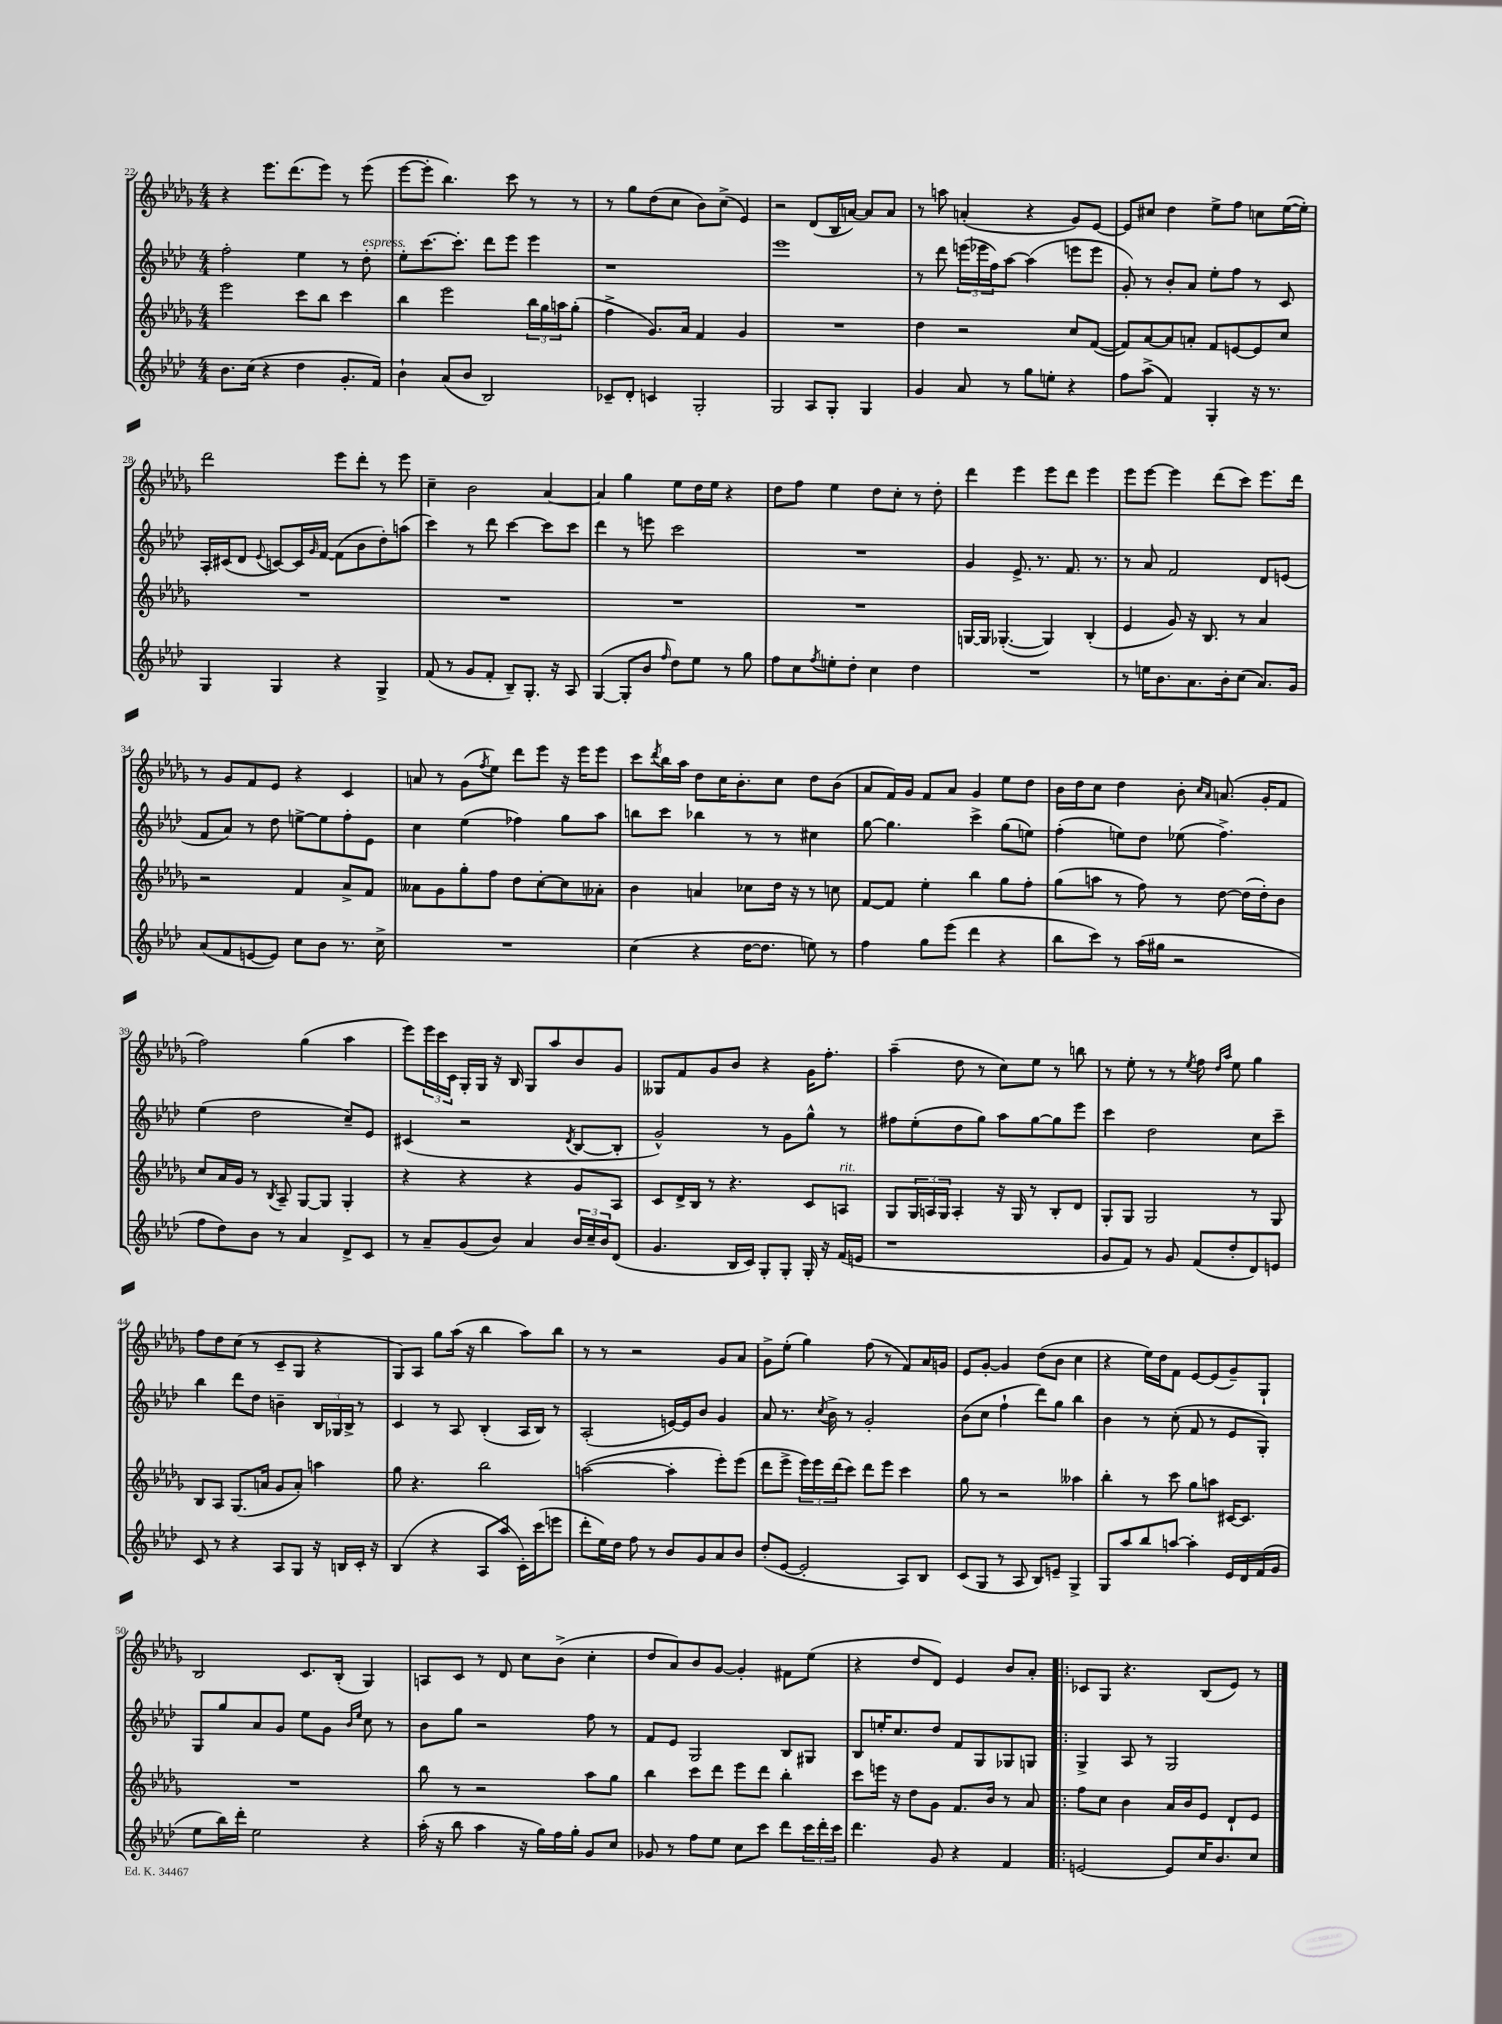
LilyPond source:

<<
\new StaffGroup <<
\new Staff = "s0" {
    \clef treble \key des \major \numericTimeSignature \time 4/4
    r4 ees'''8. des'''8.( ees'''8) r8 ees'''8( |
    ees'''8~ ees'''8-. bes''4.) c'''8 r8 r8 |
    r8 ges''8 des''8( c''8 bes'8) c''8->( ees'4) |
    r2 des'8( bes16 a'16~) a'8 a'8 |
    r8 a''8 a'4-.( r4 ges'8) ees'8~ |
    ees'8 cis''8 des''4 ees''8-> f''8 c''8 ees''16~( ees''16-.) |
    des'''2 ees'''8 des'''8-. r8 ees'''8 |
    c''4-- bes'2 aes'4~ |
    aes'4 ges''4 ees''8 des''16 ees''16 r4 |
    des''8 f''8 ees''4 des''8 c''8-. r8 des''8-. |
    des'''4 ees'''4 ees'''8 des'''8 ees'''4 |
    ees'''8 ees'''8~ ees'''4 des'''8( c'''8) ees'''8. des'''16 |
    r8 ges'8 f'8 ees'8 r4 c'4 |
    a'8 r8 ges'8( \acciaccatura { f''8 } ees''8) des'''8 ees'''8 r16 ees'''16 ees'''8 |
    c'''8 \acciaccatura { des'''8 } bes''16 aes''16 des''8 c''16 bes'8.-. c''8 des''8 bes'8( |
    aes'8 f'16) ges'16 f'8 aes'8 ges'4 ees''8 des''8 |
    bes'16 des''16 c''8 des''4 bes'8-. \grace { c''16 aes'16 } a'8.( ges'16-. f'8 |
    f''2) ges''4( aes''4 |
    ees'''8) \tuplet 3/2 { ees'''16 c'''16 c'16 } ges16-. ges16 r16 bes16 ges8 aes''8 bes'8 ges'8 |
    geses8 f'8 ges'8 bes'8 r4 ges'16 f''8.-. |
    aes''4--( des''8 r8 c''8) ees''8 r8 b''8 |
    r8 ees''8-. r8 r8 \acciaccatura { ees''8 } f''8 \grace { des''16 aes''16 } ees''8 ges''4 |
    f''8 des''8 c''8( r8 c'8-- ges8 r4 |
    ges8) aes8 ges''8 aes''16( r16 bes''4 aes''8) bes''8 |
    r8 r8 r2 ges'8 aes'8 |
    ges'8-> ees''8-.( ges''4) f''8( r8 f'8) aes'16 g'16 |
    ees'8 ges'8~-. ges'4 des''8( bes'8 c''4 |
    r4 ees''16) des''16 f'8 ees'8~ ees'8( ges'8--) ges8-! |
    bes2 c'8. bes16-.( ges4) |
    a8 c'8 r8 des'8 c''8 bes'8->( c''4-. |
    des''8 aes'8) bes'8 ges'8~ ges'4-. fis'8 ees''8( |
    r4 des''8 des'8) ees'4 bes'8 aes'8-. |
    \bar ".|:" ces'8 ges8 r4. bes8( ees'8) r8 \bar "|." |
}
\new Staff = "s1" {
    \clef treble \key aes \major \numericTimeSignature \time 4/4
    f''2-. ees''4 r8 des''8-.^\markup { \italic "espress." } |
    ees''8-. c'''8.~ c'''8.-. des'''8 ees'''8 ees'''4 |
    r1 |
    ees'''1 |
    r8 des'''8 \tuplet 3/2 { e'''16( ees'''16 f''16) } aes''8~ aes''4( e'''8 e'''8 |
    g'8-.) r8 bes'8-. aes'8 ees''8-. f''8 r8 c'8 |
    aes16-. cis'16( des'8 \appoggiatura { ees'8 } c'8~) c'16 \grace { g'16 } f'16~ f'8( bes'8 des''8-.) a''8( |
    c'''4) r8 des'''8 c'''4~ c'''8 c'''8 |
    des'''4 r8 e'''8 c'''2 |
    R1 |
    g'4 ees'8.-> r8. f'8. r8. |
    r8 aes'8 f'2 des'8 e'8( |
    f'8 aes'8) r8 des''8 e''8~-> e''8 f''8-. ees'8 |
    c''4 ees''4( fes''4) g''8 aes''8 |
    b''8 c'''8 bes''4 r8 r8 cis''4 |
    g''8~ g''4. c'''4-> g''8( e''8) |
    f''4-.( e''8) des''8 ees''8( f''4.->) |
    ees''4( des''2 c''8--) ees'8 |
    cis'4( r2 \acciaccatura { des'8 } bes8~ bes8-. |
    g'2-^) r8 g'8 g''8-^ r8 |
    fis''8 ees''8-.( des''8 g''8) aes''8 g''8~ g''8 ees'''8 |
    c'''4 des''2 c''8 c'''8-- |
    bes''4 des'''8 des''8 b'4-- \tuplet 3/2 { bes16 ges16 bes16-> } r8 |
    c'4 r8 aes8 bes4-.( aes16 bes16) r8 |
    aes2-.( e'16~) e'16 bes'8 g'4 |
    aes'8 r8. \acciaccatura { c''8 } bes'16-> r8 g'2-. |
    bes'8( c''8 f''4-! des'''8) g''8 bes''4 |
    bes'4 r8 c''8-.( f'8 r8 ees'8 g8-.) |
    g8 g''8 aes'8 g'8 ees''8 g'8 \grace { bes'16 ees''16 } c''8 r8 |
    bes'8 g''8 r2 f''8 r8 |
    f'8 ees'8 g2 bes8 gis8 |
    bes8 e''16-. c''8. des''8 f'8 g8 ges8 g8 |
    \bar ".|:" g4-> aes8 r8 g2 \bar "|." |
}
\new Staff = "s2" {
    \clef treble \key des \major \numericTimeSignature \time 4/4
    ees'''2 c'''8 bes''8 c'''4 |
    bes''4 ees'''2 \tuplet 3/2 { bes''16 ges''16 a''16 } ges''8-.( |
    f''4-> ges'8.) aes'16 f'4 ges'4 |
    R1 |
    des''4 r2 c''8 f'8~( |
    f'8) aes'8~ aes'8 a'8-. f'8 e'8~ e'8 c''8 |
    R1 |
    R1 |
    R1 |
    R1 |
    g16~ g16 ges4.~-.( ges4) bes4-.( |
    ees'4 ges'8) r16 bes8. r8 aes'4 |
    r2 f'4 aes'8-> f'8 |
    aeses'8 ges'8 ges''8-. f''8 des''8 c''8~-. c''8 aes'8-. |
    bes'4 a'4 ces''8 des''16 r16 r8 c''8 |
    f'8~ f'8 ees''4-. bes''4 ges''8 f''8-. |
    ges''8( a''8 r8 f''8) r8 des''8~ des''16( des''16-.) bes'8 |
    c''8 aes'16 ges'16 r8 \acciaccatura { bes8 } aes8-- ges8~ ges8 ges4-. |
    r4 r4 r4 ges'8 aes8 |
    c'8 des'16-> bes16 r8 r4. c'8 a8^\markup { \italic "rit." } |
    ges8 \tuplet 3/2 { ges16 a16 ges16 } a4-. r16 ges16 r8 bes8-. des'8 |
    ges8-. ges8 ges2 r8 ges8 |
    bes8 aes8 ges8.( a'16 ges'8 a'8-.) a''4 |
    ges''8 r4. bes''2 |
    a''2~( a''4-. ees'''8-.) ees'''8( |
    des'''8 ees'''8-> \tuplet 3/2 { ees'''16) ees'''16 des'''16( } c'''8) des'''8 ees'''8 c'''4 |
    ges''8 r8 r2 aeses''4 |
    bes''4-. r8 c'''8 ges''8 a''8 cis'16~ cis'8. |
    R1 |
    bes''8 r8 r2 aes''8 ges''8 |
    bes''4 c'''8 des'''8 ees'''8 des'''8 bes''4-. |
    c'''8 e'''16 r16 des''8 ges'8 f'8. bes'16 r8 aes'8 |
    \bar ".|:" f''8 c''8 bes'4 aes'16 bes'16 ees'8 des'8-! ees'8 \bar "|." |
}
\new Staff = "s3" {
    \clef treble \key aes \major \numericTimeSignature \time 4/4
    bes'8. c''16( r4 des''4 g'8.-. f'16) |
    bes'4-! aes'8( bes'8 bes2) |
    ces'8-- des'8-. c'4 g2-. |
    g2 aes8 g8-. g4 |
    g'4 aes'8 r8 g''8 e''8-. r4 |
    f''8 aes''8->( f'4) g4-. r16 r8. |
    g4 g4 r4 g4-> |
    f'8( r8 g'8 f'8-. bes8--) g8.-. r16 aes8 |
    g4~( g8-. bes'8 \grace { f''16 } des''8) ees''8 r8 g''8 |
    f''8 c''8 \acciaccatura { f''8 } e''8-. des''8-. c''4 des''4 |
    R1 |
    r8 e''16 bes'8. aes'8. bes'16-. c''8( aes'8.) g'16 |
    aes'8( f'8 e'8~ e'8) c''8 bes'8 r8. c''16-> |
    R1 |
    c''4( r4 des''16~ des''8. e''8) r8 |
    f''4 g''8 ees'''8( des'''4 r4 |
    bes''8 c'''8) r8 aes''16( gis''16 r2 |
    f''8 des''8) bes'8 r8 aes'4 des'8-> c'8 |
    r8 aes'8-- g'8( bes'8) aes'4 \tuplet 3/2 { bes'16 c''16-- bes'16 } des'8( |
    g'4. bes16 c'16) g8-. g8-. g16-. r16 f'16( e'16 |
    r1 |
    g'8 f'8) r8 g'8 f'8( des''8-. des'8) e'8 |
    c'8 r8 r4 aes8 g8 r16 b16 c'16-. r16 |
    bes4( r4 aes8 aes''8 c'16-.) c'''16( e'''8 |
    des'''8-. ees''16) des''16 f''8 r8 bes'8 g'8 aes'8 bes'8 |
    des''8-.( ees'8~ ees'2-. aes8) bes8 |
    c'8( g8 r8 aes8 bes8) e'8-- g4-> |
    g8 aes''8 bes''8 a''8~ a''4-. ees'16 des'16 f'16( g'16 |
    ees''8 bes''16) des'''16-. ees''2 r4 |
    aes''16-.( r16 bes''8 aes''4 r16 g''16) f''16 g''16-. g'8 c''8 |
    ges'8 r8 f''8 ees''8 c''8 c'''8 des'''8 \tuplet 3/2 { c'''16 des'''16-. c'''16 } |
    des'''4. g'8 r4 f'4 |
    \bar ".|:" e'2~ e'8 c''16 bes'8. c''8 \bar "|." |
}
>>
>>
\layout { \context { \Score currentBarNumber = #22 } }
